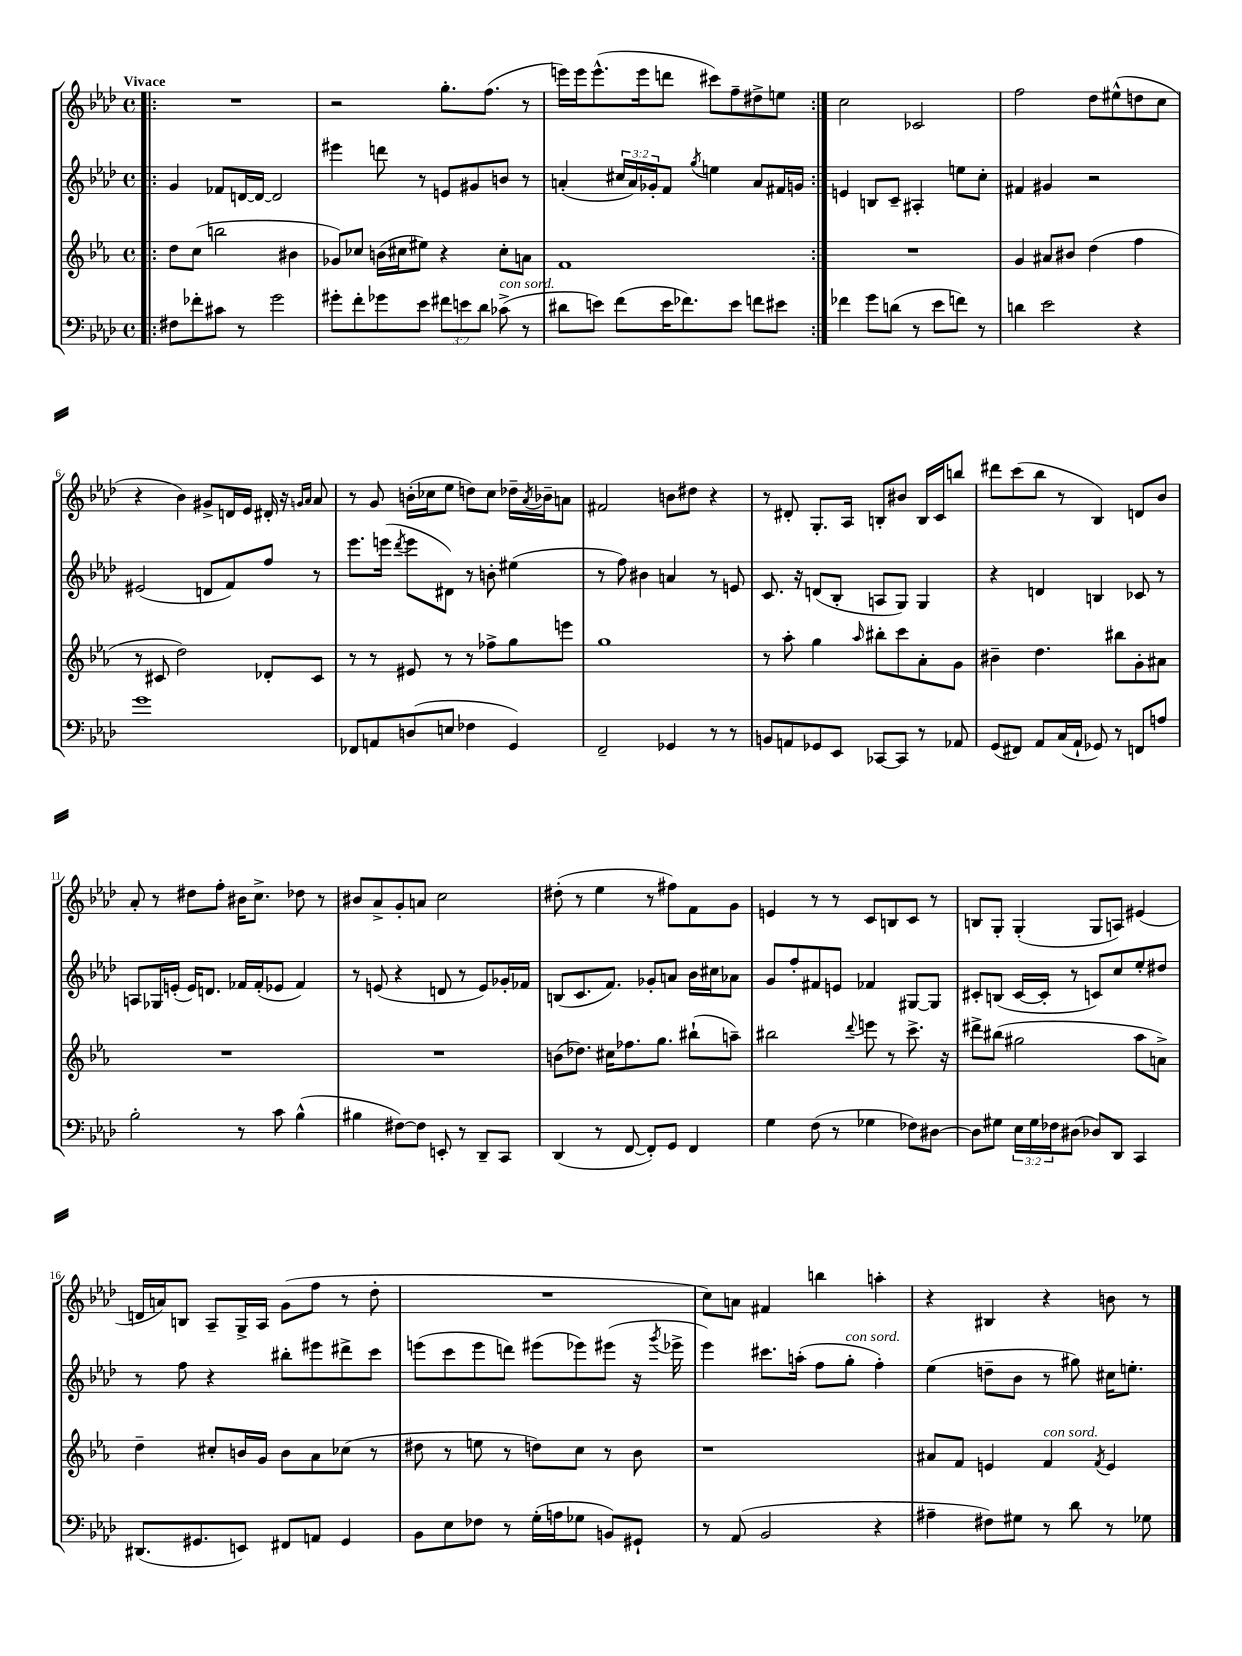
<<
\new StaffGroup <<
\new Staff = "s0" {
    \clef treble \key aes \major \defaultTimeSignature \time 4/4 \tempo "Vivace"
    \repeat volta 2 { \bar ".|:" R1 |
    r2 g''8.-. f''8.( r8 |
    e'''16) e'''16 e'''8.-^( e'''16 d'''8 cis'''8) f''8-- dis''8-> e''8 | }
    c''2 ces'2 |
    f''2 des''8 eis''8-^( d''8 c''8 |
    r4 bes'4) gis'8-> d'16 ees'16 dis'16-. r16 \grace { g'16 aes'16 } aes'8 |
    r8 g'8 b'16-.( ces''16 ees''8 d''8) ces''8 des''16-- \acciaccatura { aes'8 } bes'16-- a'8 |
    fis'2 b'8 dis''8 r4 |
    r8 dis'8-. g8.-. aes16 b8-. bis'8 b16 c'16 b''8 |
    dis'''8 c'''8( bes''8 r8 bes4) d'8 bes'8 |
    aes'8-. r8 dis''8 f''8-. bis'16 c''8.-> des''8 r8 |
    bis'8 aes'8-> g'8-. a'8 c''2 |
    dis''8-.( r8 ees''4 r8 fis''8) f'8 g'8 |
    e'4 r8 r8 c'8 b8 c'8 r8 |
    b8 g8-. g4-.( g8 a8) eis'4( |
    d'16 a'16) b8 aes8-- g16-> aes16 g'8( f''8 r8 des''8-. |
    R1 |
    c''8) a'8 fis'4 b''4 a''4-. |
    r4 bis4 r4 b'8 r8 \bar "|." |
}
\new Staff = "s1" {
    \clef treble \key aes \major \defaultTimeSignature \time 4/4 \override Staff.TupletNumber.text = #tuplet-number::calc-fraction-text
    \repeat volta 2 { \bar ".|:" g'4 fes'8 d'16~ d'16~ d'2 |
    eis'''4 d'''8 r8 e'8 gis'8 b'8 r8 |
    a'4-.( \tuplet 3/2 { cis''16 a'16) ges'16-. } f'8 \acciaccatura { g''8 } e''4 a'8 fis'16 g'16 | }
    e'4 b8 c'8-- ais4-. e''8 c''8-. |
    fis'4 gis'4 r2 |
    eis'2( d'8 f'8) f''8 r8 |
    ees'''8. e'''16( \acciaccatura { des'''8 } e'''8 dis'8) r8 b'8-. eis''4( |
    r8 f''8) bis'4 a'4 r8 e'8 |
    c'8. r16 d'8( bes8-. a8 g8) g4 |
    r4 d'4 b4 ces'8 r8 |
    a8 ges16 e'16-.( e'16) d'8. fes'16 fes'16-.( ees'8 fes'4) |
    r8 e'8( r4 d'8 r8 e'8) ges'16-. fes'16 |
    b8( c'8. f'8.) ges'8-. a'8 bes'16 cis''16 aes'8 |
    g'8 f''8-. fis'8 e'8 fes'4 gis8~ gis8 |
    cis'8-. b8( cis'16~ cis'16-. r8 c'8) c''8 ees''8-. dis''8 |
    r8 f''8 r4 bis''8-. eis'''8 dis'''8-> c'''8 |
    e'''8( c'''8 e'''8 d'''8) eis'''8( ees'''8) eis'''8( r16 \acciaccatura { g'''8 } ees'''16-> |
    ees'''4) cis'''8. a''16-.( f''8 g''8-.^\markup { \italic "con sord." } f''4-.) |
    ees''4( d''8-- bes'8 r8 gis''8) cis''16 e''8.-. \bar "|." |
}
\new Staff = "s2" {
    \clef treble \key ees \major \defaultTimeSignature \time 4/4
    \repeat volta 2 { \bar ".|:" d''8 c''8( b''2 bis'4 |
    ges'8) ces''8 b'16( cis''16 eis''8) r4 cis''8-. a'8 |
    f'1 | }
    R1 |
    g'4 ais'8 bis'8 d''4( f''4 |
    r8 cis'8 d''2) des'8-. cis'8 |
    r8 r8 eis'8 r8 r8 fes''8-> g''8 e'''8 |
    g''1 |
    r8 aes''8-. g''4 \grace { aes''16 } bis''8-. c'''8 aes'8-. g'8 |
    bis'4-- d''4. bis''8 g'8-. ais'8 |
    R1 |
    R1 |
    b'8( des''8.) cis''16 fes''8. g''8. bis''8-!( a''8--) |
    bis''2 \appoggiatura { d'''8 } e'''8 r8 c'''8.-> r16 |
    dis'''8-> bis''8( gis''2 aes''8 a'8->) |
    d''4-- cis''8-. b'16 g'16 b'8 aes'8 ces''8( r8 |
    dis''8 r8 e''8 r8 d''8) c''8 r8 bes'8 |
    r1 |
    ais'8 f'8 e'4 f'4^\markup { \italic "con sord." } \acciaccatura { f'8 } e'4 \bar "|." |
}
\new Staff = "s3" {
    \clef bass \key aes \major \defaultTimeSignature \time 4/4 \override Staff.TupletNumber.text = #tuplet-number::calc-fraction-text
    \repeat volta 2 { \bar ".|:" fis8 fes'8-. cis'8 r8 g'2 |
    gis'8-. f'8-. ges'8 ees'8 \tuplet 3/2 { fis'8 e'8 des'8 } ces'8->^\markup { \italic "con sord." }( r8 |
    dis'8 e'8) f'8( e'16 fes'8.) e'8 f'8 eis'8 | }
    fes'4 g'8 d'8( r8 ees'8 f'8) r8 |
    d'4 ees'2 r4 |
    g'1 |
    fes,8 a,8 d8( e8 fes4 g,4) |
    f,2-- ges,4 r8 r8 |
    b,8 a,8 ges,8 ees,8 ces,8~ ces,8 r8 aes,8 |
    g,8( fis,8) aes,8 c16( aes,16-! ges,8) r8 f,8 a8 |
    bes2-. r8 c'8 bes4-^( |
    bis4 fis8~) fis8 e,8-. r8 des,8-- c,8 |
    des,4( r8 f,8~ f,8-.) g,8 f,4 |
    g4 f8( r8 ges4 fes8) dis8~ |
    dis8 gis8 \tuplet 3/2 { ees16 gis16 fes16 } dis8( des8) des,8 c,4 |
    dis,8.( gis,8. e,8) fis,8 a,8 gis,4 |
    bes,8 ees8 fes8 r8 g16-.( a16 ges8 b,8) gis,8-! |
    r8 aes,8( bes,2 r4 |
    ais4-- fis8) gis8 r8 des'8 r8 ges8 \bar "|." |
}
>>
>>
